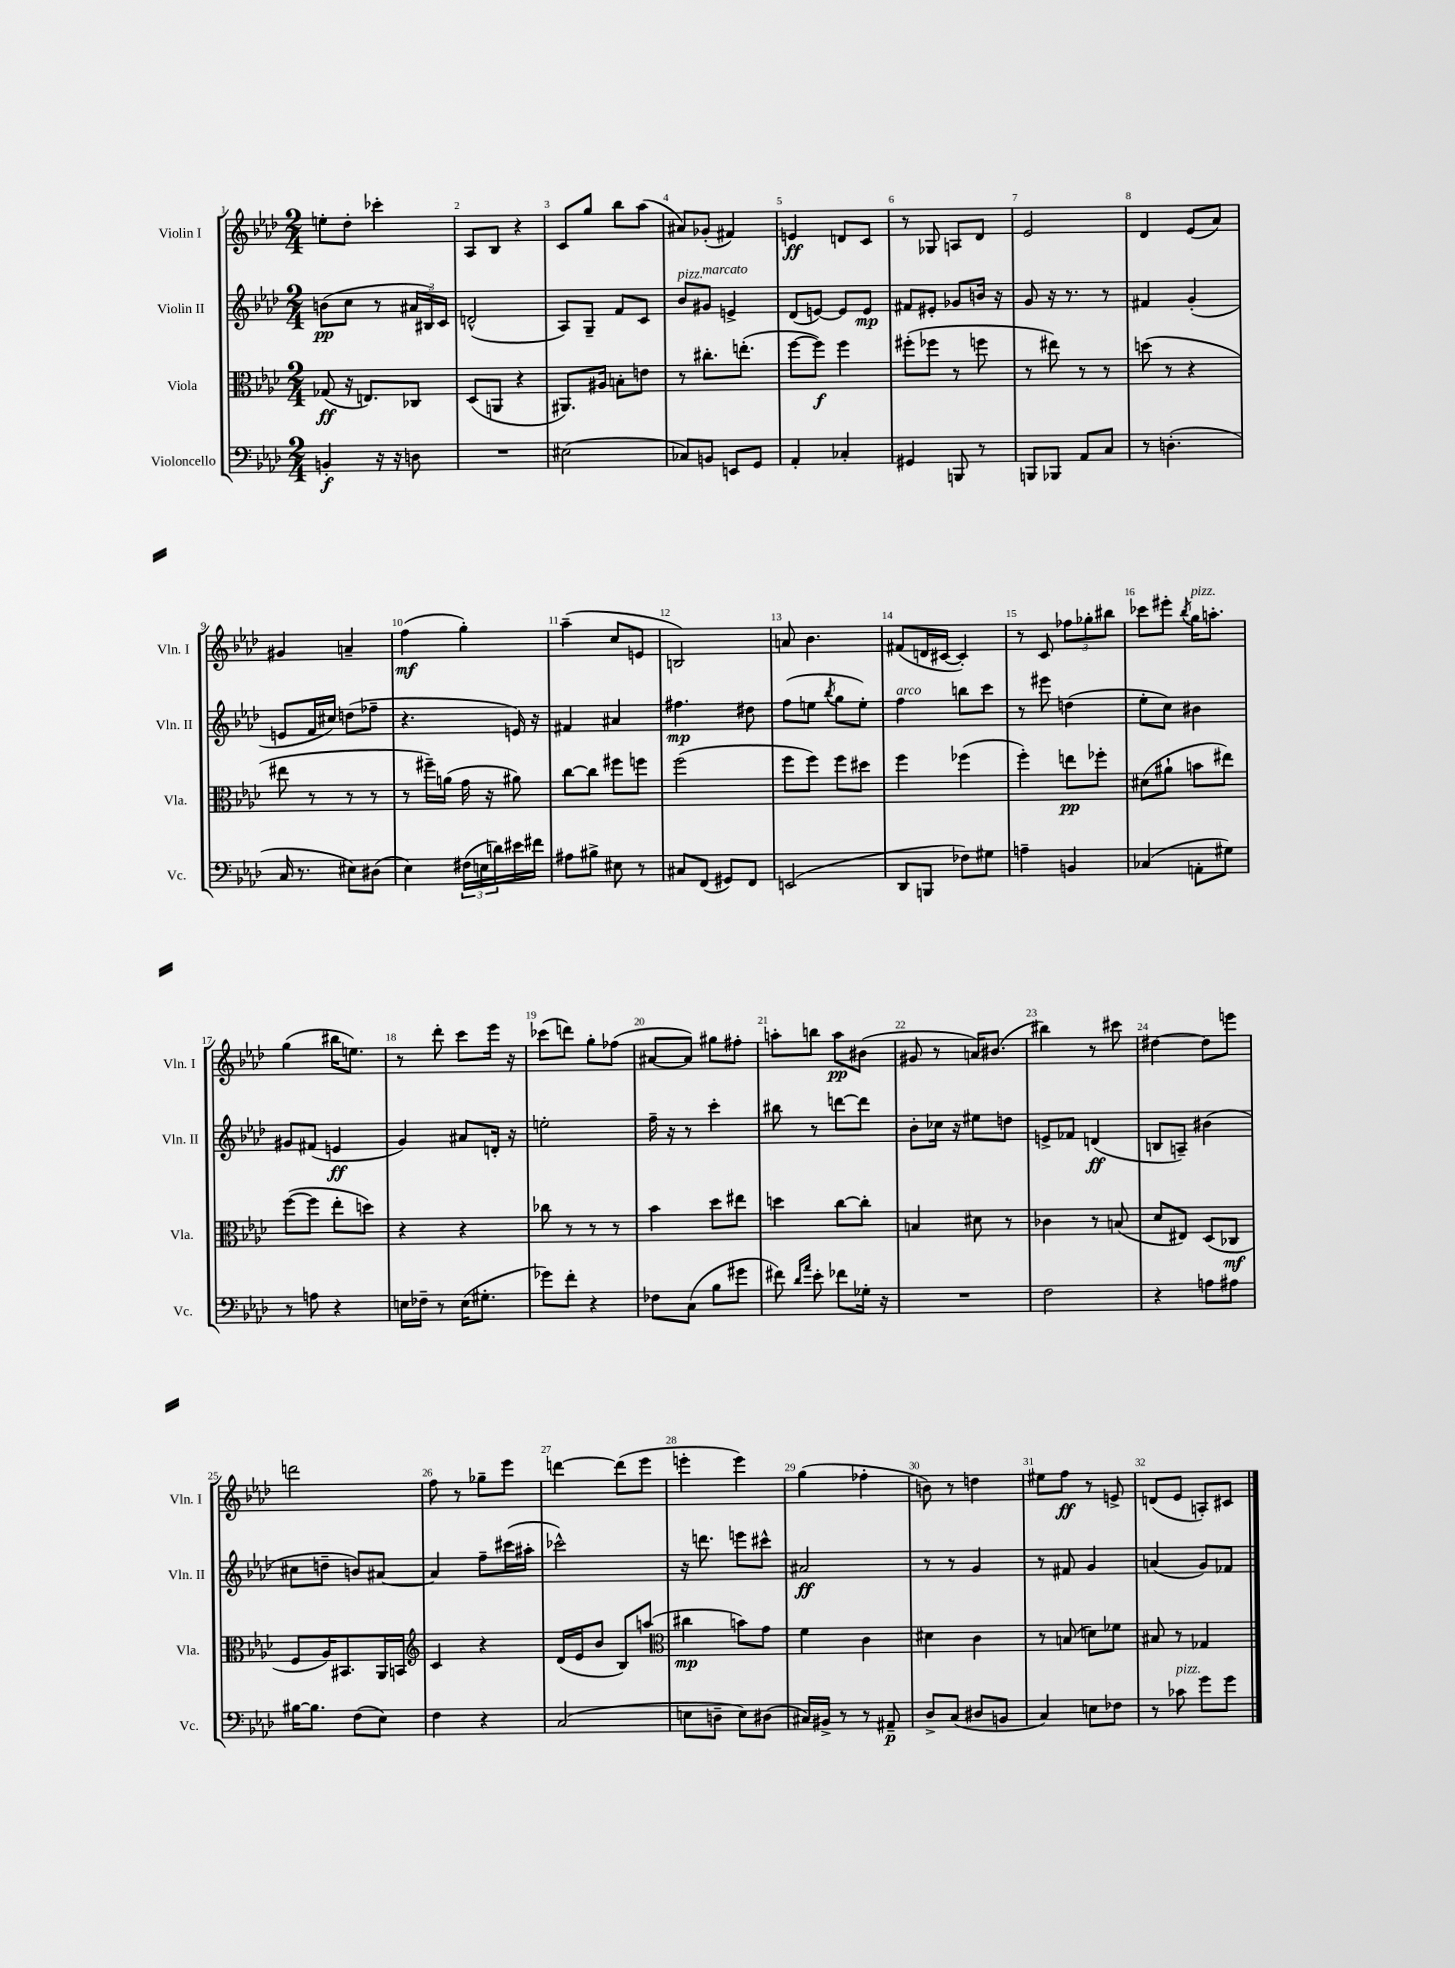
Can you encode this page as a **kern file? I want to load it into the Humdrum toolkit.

**kern	**dynam	**kern	**dynam	**kern	**dynam	**kern	**dynam
*part4	*part4	*part3	*part3	*part2	*part2	*part1	*part1
*staff4	*staff4	*staff3	*staff3	*staff2	*staff2	*staff1	*staff1
*I"Violoncello	*	*I"Viola	*	*I"Violin II	*	*I"Violin I	*
*I'Vc.	*	*I'Vla.	*	*I'Vln. II	*	*I'Vln. I	*
*clefF4	*	*clefC3	*	*clefG2	*	*clefG2	*
*k[b-e-a-d-]	*	*k[b-e-a-d-]	*	*k[b-e-a-d-]	*	*k[b-e-a-d-]	*
*M2/4	*	*M2/4	*	*M2/4	*	*M2/4	*
=1	=1	=1	=1	=1	=1	=1	=1
4BBn'/	f	(8G-X/	ff	(8bn\L	pp	8een'\L	.
.	.	16r	.	8cc\J	.	8dd-'\J	.
.	.	8.En/L)	.	.	.	.	.
16r	.	.	.	8r	.	4ccc-X'\	.
16r	.	.	.	.	.	.	.
8Dn\	.	8C-X/J	.	24a#X/LL	.	.	.
.	.	.	.	24B#X/)	.	.	.
.	.	.	.	24c/JJ	.	.	.
=2	=2	=2	=2	=2	=2	=2	=2
2r	.	(8D-/L	.	(2dn^^/	.	8A-/L	.
.	.	8AAn/J	.	.	.	8B-/J	.
.	.	4r	.	.	.	4r	.
=3	=3	=3	=3	=3	=3	=3	=3
(2E#X\	.	8.AA#X/L)	.	8A-/L)	.	8c/L	.
.	.	.	.	8G~/J	.	8gg/J	.
.	.	16A#X/Jk	.	.	.	.	.
.	.	8Bn'\L	.	8f/L	.	8bb-\L	.
.	.	8en\J	.	8c/J	.	(8aa-\J	.
=4	=4	=4	=4	=4	=4	=4	=4
!	!	!	!	!LO:TX:a:i:t=pizz.	!	!	!
8C-X/L)	.	8r	.	8b-/L	.	8a#X/L)	.
!	!	!	!	!LO:TX:a:i:t=marcato	!	!	!
8BBn/J	.	8.cc#X'\L	.	8g#X/J	.	(8g-X'/J	.
8EEn/L	.	.	.	4en^/	.	4f#X/)	.
.	.	(8.een'\J	.	.	.	.	.
8GG/J	.	.	.	.	.	.	.
=5	=5	=5	=5	=5	=5	=5	=5
4AA-'/	.	[8ff\L	.	(8d-/L	.	4en/	ff
.	.	8ff\J])	f	[8en/J)	.	.	.
4C-X'/	.	4ff\	.	8e/L]	.	8dn/L	.
.	.	.	.	8e/J	mp	8c/J	.
=6	=6	=6	=6	=6	=6	=6	=6
4GG#X/	.	(8ff#X'\L	.	8f#X/L	.	8r	.
.	.	8ff-X\J	.	8e#X'/J	.	8G-X/	.
8BBBn/	.	8r	.	8g-X/L	.	8An/L	.
8r	.	8ffn\	.	16bn/Jk	.	8d-/J	.
.	.	.	.	16r	.	.	.
=7	=7	=7	=7	=7	=7	=7	=7
8BBBn/L	.	8r	.	8g/	.	2e-/	.
8BBB-X/J	.	8ee#X\)	.	16r	.	.	.
.	.	.	.	8.r	.	.	.
8AA-/L	.	8r	.	.	.	.	.
8C/J	.	8r	.	8r	.	.	.
=8	=8	=8	=8	=8	=8	=8	=8
8r	.	(8ddn\	.	4f#X/	.	4d-/	.
(4.Dn'\	.	8r	.	.	.	.	.
.	.	4r	.	(4g'/	.	(8e-/L	.
.	.	.	.	.	.	8a-/J)	.
!!LO:LB:g=z
=9	=9	=9	=9	=9	=9	=9	=9
16C/	.	8ee#X\	.	8en/L	.	4g#X/	.
8.r	.	.	.	.	.	.	.
.	.	8r	.	16f/L	.	.	.
.	.	.	.	16cc#X/JJ)	.	.	.
8E#X\L)	.	8r	.	(8ddn\L	.	4an~/	.
(8D#X\J	.	8r	.	8ff-X~\J	.	.	.
=10	=10	=10	=10	=10	=10	=10	=10
4E-\)	.	8r	.	4.r	.	(4ff\	mf
.	.	16ff#X~\LL)	.	.	.	.	.
.	.	(16an\JJ	.	.	.	.	.
(24F#X\LL	.	16g\	.	.	.	4gg'\)	.
24En\	.	.	.	.	.	.	.
.	.	16r	.	.	.	.	.
24dn\)	.	.	.	.	.	.	.
16e#X\	.	8a#X\)	.	16en/)	.	.	.
16f#X\JJ	.	.	.	16r	.	.	.
=11	=11	=11	=11	=11	=11	=11	=11
8A#X\L	.	[8cc\L	.	4f#X/	.	(4aa-~\	.
8B#X^\J	.	8cc\J]	.	.	.	.	.
8E#X\	.	8ff#X\L	.	4a#X/	.	8cc/L	.
8r	.	8ffn\J	.	.	.	8en/J	.
=12	=12	=12	=12	=12	=12	=12	=12
8C#X/L	.	(2ff\	.	4.ff#X\	mp	2Bn/)	.
(8FF/J	.	.	.	.	.	.	.
8GG#X/L)	.	.	.	.	.	.	.
8FF/J	.	.	.	8dd#X\	.	.	.
=13	=13	=13	=13	=13	=13	=13	=13
(2EEn/	.	8ff\L	.	(8ff\L	.	8an/	.
.	.	8ff\J)	.	8een\J	.	4.b-\	.
.	.	.	.	8qbb-/	.	.	.
.	.	8ff\L	.	8gg\L	.	.	.
.	.	8dd#X\J	.	8ee'\J)	.	.	.
=14	=14	=14	=14	=14	=14	=14	=14
!	!	!	!	!LO:TX:a:i:t=arco	!	!	!
8DD-/L	.	4ff\	.	4ff\	.	(8f#X/L	.
8BBBn/J	.	.	.	.	.	16dn/L	.
.	.	.	.	.	.	[16c#X/JJ	.
8F-X\L)	.	(4ff-X\	.	8bbn\L	.	4c#'/])	.
8G#X\J	.	.	.	8ccc\J	.	.	.
=15	=15	=15	=15	=15	=15	=15	=15
4An~\	.	4ff'\)	.	8r	.	8r	.
.	.	.	.	8eee#X\	.	8c/	.
4BBn/	.	8een\L	pp	(4ddn\	.	12ff-X\L	.
.	.	.	.	.	.	12gg-X'\	.
.	.	8ff-X'\J	.	.	.	.	.
.	.	.	.	.	.	12bb#X\J	.
=16	=16	=16	=16	=16	=16	=16	=16
(4C-X/	.	(8d#X\L	.	8ee-'\L	.	8ccc-X\L	.
.	.	8a#X`\J	.	8cc\J)	.	8eee#X'\J	.
.	.	.	.	.	.	8qbb-/	.
!	!	!	!	!	!	!LO:TX:a:i:t=pizz.	!
8AAn'\L	.	8bn\L	.	4b#X\	.	16gg\KL	.
.	.	.	.	.	.	8.aan'\J	.
8G#X\J)	.	8ee#X\J)	.	.	.	.	.
!!LO:LB:g=z
=17	=17	=17	=17	=17	=17	=17	=17
8r	.	([8ff\L	.	8g#X/L	.	(4gg\	.
8An\	.	8ff\J]	.	(8f#X/J	.	.	.
4r	.	8ee-'\L	.	4en/	ff	16bb#X\KL	.
.	.	.	.	.	.	8.een\J)	.
.	.	8ddn\J)	.	.	.	.	.
=18	=18	=18	=18	=18	=18	=18	=18
16En\LL	.	4r	.	4g/)	.	8r	.
16F-X~\JJ	.	.	.	.	.	.	.
8r	.	.	.	.	.	8ddd-'\	.
(16E\KL	.	4r	.	8a#X/L	.	8ccc\L	.
8.G#X'\J	.	.	.	.	.	.	.
.	.	.	.	16dn'/Jk	.	16eee-\Jk	.
.	.	.	.	16r	.	16r	.
=19	=19	=19	=19	=19	=19	=19	=19
8g-X\L)	.	8cc-X\	.	2een'\	.	(8ccc-X\L	.
8f'\J	.	8r	.	.	.	8dddn\J)	.
4r	.	8r	.	.	.	8gg'\L	.
.	.	8r	.	.	.	(8ff-X\J	.
=20	=20	=20	=20	=20	=20	=20	=20
8F-X\L	.	4b-\	.	16ff~\	.	[8a#X/L	.
.	.	.	.	16r	.	.	.
(8C\J	.	.	.	8r	.	8a#/J])	.
8B-\L	.	8dd-\L	.	4ccc'\	.	8gg#X\L	.
8g#X\J	.	8ee#X\J	.	.	.	8ff#X'\J	.
=21	=21	=21	=21	=21	=21	=21	=21
8f#X\)	.	4ddn\	.	8bb#X\	.	8aan'\L	.
16qqd-/LL	.	.	.	.	.	.	.
16qqa-/JJ	.	.	.	.	.	.	.
8e-'\	.	.	.	8r	.	8bbn\J	.
8f-X\L	.	[8cc\L	.	[8dddn\L	.	8aa\L	pp
16G-X'\Jk	.	8cc'\J]	.	8ddd\J]	.	(8b#X\J	.
16r	.	.	.	.	.	.	.
=22	=22	=22	=22	=22	=22	=22	=22
2r	.	4Bn/	.	8b-'\L	.	8g#X/	.
.	.	.	.	16cc-X\Jk	.	8r	.
.	.	.	.	16r	.	.	.
.	.	8d#X\	.	8ee#X\L	.	16an/KL)	.
.	.	.	.	.	.	(8.b#X/J	.
.	.	8r	.	8ddn\J	.	.	.
=23	=23	=23	=23	=23	=23	=23	=23
2F\	.	4c-X\	.	8en^/L	.	4bb#X\)	.
.	.	.	.	8f-X/J	.	.	.
.	.	8r	.	(4dn/	ff	8r	.
.	.	(8Bn/	.	.	.	8ccc#X\	.
=24	=24	=24	=24	=24	=24	=24	=24
4r	.	8d-/L	.	8Bn/L	.	[4dd#X\	.
.	.	8E#X/J)	.	8An~/J)	.	.	.
8An\L	.	(8D-/L	.	(4b#X\	.	8dd#\L]	.
8A#X\J	.	8C-X/J	mf	.	.	8eeen\J	.
!!LO:LB:g=z
=25	=25	=25	=25	=25	=25	=25	=25
[16B#X\KL	.	8F/L	.	8cc#X\L	.	2dddn\	.
8.B#\J]	.	.	.	.	.	.	.
.	.	16A-/K)	.	8ddn~\J	.	.	.
.	.	8.BB#X/	.	.	.	.	.
(8F\L	.	.	.	8bn/L)	.	.	.
8E-\J)	.	16AA-/L	.	[8a#X/J	.	.	.
.	.	16BBn/JJ	.	.	.	.	.
=26	=26	=26	=26	=26	=26	=26	=26
*	*	*clefG2	*	*	*	*	*
4F\	.	4c/	.	4a#/]	.	8ff\	.
.	.	.	.	.	.	8r	.
4r	.	4r	.	8ff~\L	.	8gg-X~\L	.
.	.	.	.	(16ccc#X\L	.	8eee-\J	.
.	.	.	.	16aa#X'\JJ	.	.	.
=27	=27	=27	=27	=27	=27	=27	=27
(2C/	.	(16d-/LL	.	2ccc-X^^\)	.	[4dddn\	.
.	.	16e-/J	.	.	.	.	.
.	.	8b-/J	.	.	.	.	.
.	.	8B-/L)	.	.	.	(8ddd\L]	.
.	.	(8aan/J	.	.	.	8eee-\J	.
=28	=28	=28	=28	=28	=28	=28	=28
*	*	*clefC3	*	*	*	*	*
8En\L	.	4cc#X\	mp	16r	.	4eeen'\	.
.	.	.	.	8.dddn\	.	.	.
8Dn~\J	.	.	.	.	.	.	.
8E\L)	.	8bn\L)	.	8eeen\L	.	4eee\)	.
(8D#X\J	.	8g\J	.	8ccc#X^^\J	.	.	.
=29	=29	=29	=29	=29	=29	=29	=29
16C#X/LL)	.	4f\	.	2a#X/	ff	(4gg\	.
16BB#X^/JJ	.	.	.	.	.	.	.
8r	.	.	.	.	.	.	.
8r	.	4c\	.	.	.	4ff-X'\	.
8AA#X~/	p	.	.	.	.	.	.
=30	=30	=30	=30	=30	=30	=30	=30
8D-^/L	.	4d#X\	.	8r	.	8bn\)	.
(8C/J	.	.	.	8r	.	8r	.
8D#X/L	.	4c\	.	4g/	.	4ddn\	.
8BBn/J	.	.	.	.	.	.	.
=31	=31	=31	=31	=31	=31	=31	=31
4C/)	.	8r	.	8r	.	8ee#X\L	.
.	.	(8Bn/	.	8f#X/	.	8ff\J	ff
8En\L	.	8dn\L)	.	4g/	.	8r	.
8F-X\J	.	8f-X\J	.	.	.	8en^/	.
=32	=32	=32	=32	=32	=32	=32	=32
8r	.	8B#X/	.	(4an/	.	(8dn/L	.
!LO:TX:a:i:t=pizz.	!	!	!	!	!	!	!
8c-X\	.	8r	.	.	.	8e-/J	.
8g\L	.	4G-X/	.	8g/L)	.	8An'/L)	.
8g\J	.	.	.	8f-X/J	.	8c#X/J	.
==	==	==	==	==	==	==	==
*-	*-	*-	*-	*-	*-	*-	*-
